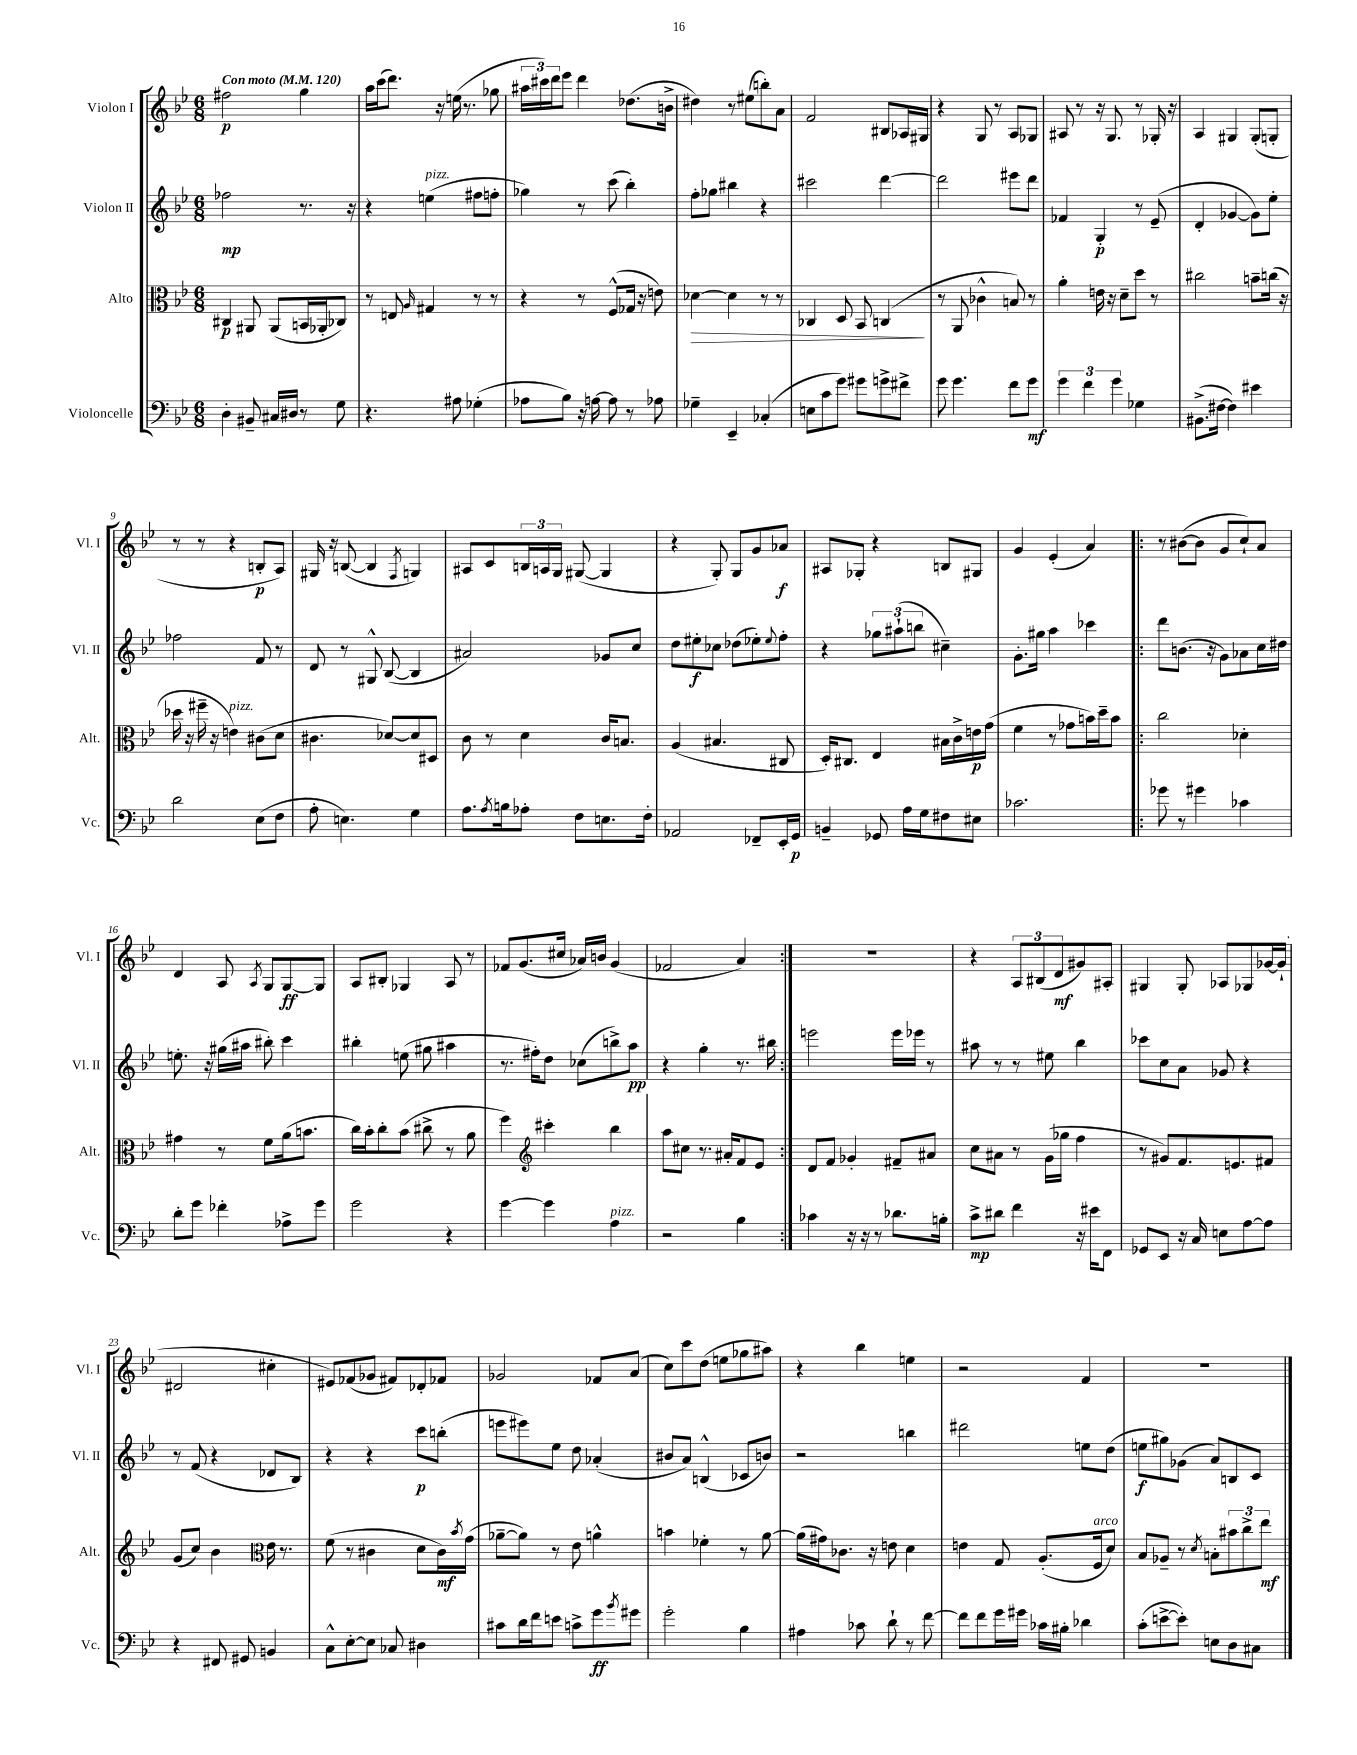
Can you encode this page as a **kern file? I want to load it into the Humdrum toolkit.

**kern	**dynam	**kern	**dynam	**kern	**dynam	**kern	**dynam
*part4	*part4	*part3	*part3	*part2	*part2	*part1	*part1
*staff4	*staff4	*staff3	*staff3	*staff2	*staff2	*staff1	*staff1
*I"Violoncelle	*	*I"Alto	*	*I"Violon II	*	*I"Violon I	*
*I'Vc.	*	*I'Alt.	*	*I'Vl. II	*	*I'Vl. I	*
*clefF4	*	*clefC3	*	*clefG2	*	*clefG2	*
*k[b-e-]	*	*k[b-e-]	*	*k[b-e-]	*	*k[b-e-]	*
*M6/8	*	*M6/8	*	*M6/8	*	*M6/8	*
*MM120	*	*MM120	*	*MM120	*	*MM120	*
=1	=1	=1	=1	=1	=1	=1	=1
!	!	!	!	!	!	!LO:TX:a:B:t=Con moto	!
4D'\	.	4C#X/	p	2ff-X\	mp	2ff#X\	p
8BB#X~/	.	8AA#X/	.	.	.	.	.
16C#X/LL	.	(8AA#/L	.	.	.	.	.
16D#X/JJ	.	.	.	.	.	.	.
8r	.	16BBn/L	.	8.r	.	4gg\	.
.	.	16AA-X'/J	.	.	.	.	.
8G\	.	8C-X/J)	.	.	.	.	.
.	.	.	.	16r	.	.	.
=2	=2	=2	=2	=2	=2	=2	=2
4.r	.	8r	.	4r	.	16aa\LL	.
.	.	.	.	.	.	(16ccc\J	.
.	.	8En/	.	.	.	8.ddd\J)	.
.	.	16qqA/	.	.	.	.	.
!	!	!	!	!LO:TX:a:i:t=pizz.	!	!	!
.	.	4G#X/	.	(4een\	.	.	.
.	.	.	.	.	.	16r	.
8A#X\	.	.	.	.	.	(16een\	.
.	.	.	.	.	.	8.r	.
(4G-X'\	.	8r	.	8ff#X\L	.	.	.
.	.	8r	.	8ffn'\J	.	8gg-X\	.
=3	=3	=3	=3	=3	=3	=3	=3
8A-X\L	.	4r	.	4gg-X\)	.	24aa#X\LL	.
.	.	.	.	.	.	24ccc#X\)	.
.	.	.	.	.	.	24ddd\J	.
8B-\J)	.	.	.	.	.	8eee-\J	.
16r	.	8r	.	8r	.	4ddd\	.
[16An\	.	.	.	.	.	.	.
8A\]	.	(8F^^/L	.	(8ccc\	.	.	.
8r	.	16G-X/Jk	.	4bb-'\)	.	(8.dd-X\L	.
.	.	16r	.	.	.	.	.
8A-X\	.	8en\)	.	.	.	.	.
.	.	.	.	.	.	16bn^\Jk	.
=4	=4	=4	=4	=4	=4	=4	=4
!	!	!	!LO:HP:b	!	!	!	!
4G-X~\	.	[4d-X\	>	8ff'\L	.	4dd#X\)	.
.	.	.	.	8gg-X\J	.	.	.
4EE-~/	.	4d-\]	.	4bb#X\	.	8r	.
.	.	.	.	.	.	(8ee#X\L	.
(4C-X'/	.	8r	.	4r	.	8bbn'\)	.
.	.	8r	.	.	.	8a\J	.
=5	=5	=5	=5	=5	=5	=5	=5
8En\L	.	4C-X/	.	2ccc#X\	.	2f/	.
8c\	.	.	.	.	.	.	.
8g\J)	.	8D/	.	.	.	.	.
8g#X\L	.	8BB-/	.	.	.	.	.
8gn^\	.	(4Cn/	.	[4ddd\	.	8B#X/L	.
8f#X^\J	.	.	.	.	.	16A-X/L	.
.	.	.	.	.	.	16G#X/JJ	.
.	.	.	]	.	.	.	.
=6	=6	=6	=6	=6	=6	=6	=6
8g\	.	8r	.	2ddd\]	.	4r	.
4.g\	.	8AA/	.	.	.	.	.
.	.	4c-X^^\	.	.	.	8G/	.
.	.	.	.	.	.	8r	.
8f\L	.	8Bn/)	.	8eee#X\L	.	8A/L	.
8g\J	mf	8r	.	8ddd\J	.	8G-X/J	.
=7	=7	=7	=7	=7	=7	=7	=7
6g\	.	4a'\	.	4f-X/	.	8A#X/	.
.	.	.	.	.	.	8r	.
6f\	.	.	.	.	.	.	.
.	.	16en\	.	4G'/	p	16r	.
.	.	16r	.	.	.	8.G/	.
6g\	.	.	.	.	.	.	.
.	.	8d~\L	.	.	.	.	.
4G-X\	.	8dd\J	.	8r	.	8r	.
.	.	8r	.	(8e-~/	.	16G-X'/	.
.	.	.	.	.	.	16r	.
=8	=8	=8	=8	=8	=8	=8	=8
(8.BB#X^\L	.	2cc#X\	.	4d'/	.	4A/	.
[16F#X\Jk	.	.	.	.	.	.	.
4F#\])	.	.	.	[4g-X/	.	4G#X/	.
4e#X\	.	8bn~\L	.	8g-\L])	.	(8G#'/L	.
.	.	(16ccn\Jk	.	8ee-'\J	.	8Gn'/J	.
.	.	16r	.	.	.	.	.
!!LO:LB:g=z
=9	=9	=9	=9	=9	=9	=9	=9
2d\	.	16dd-X\	.	2ff-X\	.	8r	.
.	.	16r	.	.	.	.	.
.	.	16ff#X~\	.	.	.	8r	.
.	.	16r	.	.	.	.	.
!	!	!LO:TX:a:i:t=pizz.	!	!	!	!	!
.	.	4en\)	.	.	.	4r	.
(8E-\L	.	(8c#X\L	.	8f/	.	8Bn'/L	p
8F\J	.	8d\J	.	8r	.	8A/J)	.
=10	=10	=10	=10	=10	=10	=10	=10
8A'\	.	4.c#X\	.	8d/	.	16G#X/	.
.	.	.	.	.	.	16r	.
4.En\)	.	.	.	8r	.	([8Bn/	.
.	.	.	.	8G#X^^/	.	4B/]	.
.	.	[8d-X/L)	.	([8B-/	.	.	.
.	.	.	.	.	.	8qF/	.
4G\	.	8d-/]	.	4B-/]	.	4Gn/)	.
.	.	8D#X/J	.	.	.	.	.
=11	=11	=11	=11	=11	=11	=11	=11
8.A\L	.	8c\	.	2a#X/)	.	8A#X/L	.
.	.	8r	.	.	.	8c/	.
8qA/	.	.	.	.	.	.	.
16Bn\k	.	.	.	.	.	.	.
8A-X'\J	.	4d\	.	.	.	24Bn/L	.
.	.	.	.	.	.	24An/	.
.	.	.	.	.	.	24G/JJ	.
8F\L	.	.	.	.	.	([8G#X/	.
8.En\	.	16c/KL	.	8g-X/L	.	4G#/]	.
.	.	8.Bn/J	.	.	.	.	.
.	.	.	.	8cc/J	.	.	.
16F'\Jk	.	.	.	.	.	.	.
=12	=12	=12	=12	=12	=12	=12	=12
2AA-X/	.	(4A/	.	8dd\L	.	4r	.
.	.	.	.	8ee#X'\	f	.	.
.	.	4.B#X/	.	8cc-X\J	.	8G'/)	.
.	.	.	.	(8dd-X\L	.	8G/L	.
8FF-X~/L	.	.	.	8ee-X'\)	.	8g/	.
.	.	.	.	8qqee-/	.	.	.
16EE-'/L	.	8C#X/	.	8ff'\J	.	8a-X/J	f
16GG/JJ	p	.	.	.	.	.	.
=13	=13	=13	=13	=13	=13	=13	=13
4BBn~/	.	16D'/KL)	.	4r	.	8A#X/L	.
.	.	8.C#X/J	.	.	.	.	.
.	.	.	.	.	.	8G-X'/J	.
8GG-X/	.	4E-/	.	12gg-X\L	.	4r	.
.	.	.	.	(12aa#X`\	.	.	.
16A\LL	.	.	.	.	.	.	.
.	.	.	.	12bbn\J	.	.	.
16G\J	.	.	.	.	.	.	.
8F#X\	.	16B#X\LL	.	4cc#X~\)	.	8Bn/L	.
.	.	16c^\	.	.	.	.	.
8E#X\J	.	16en\	p	.	.	8G#X/J	.
.	.	(16g\JJ	.	.	.	.	.
=14	=14	=14	=14	=14	=14	=14	=14
2.c-X\	.	4f\	.	8.g'\L	.	4g/	.
.	.	.	.	16gg#X\Jk	.	.	.
.	.	8r	.	4aa\	.	(4e-'/	.
.	.	8g-X\L	.	.	.	.	.
.	.	16bn\L)	.	4ccc-X\	.	4a/)	.
.	.	16dd~\J	.	.	.	.	.
.	.	8b\J	.	.	.	.	.
=15!|:	=15!|:	=15!|:	=15!|:	=15!|:	=15!|:	=15!|:	=15!|:
8g-X\	.	2cc\	.	8ddd\L	.	8r	.
8r	.	.	.	(8.bn\J	.	([8b#X\L	.
4g#X\	.	.	.	.	.	8b#\J]	.
.	.	.	.	16r	.	.	.
.	.	.	.	8g\L)	.	8g/L	.
4c-X\	.	4d-X'\	.	8a-X\	.	8cc`/)	.
.	.	.	.	16cc\L	.	8a/J	.
.	.	.	.	16dd#X\JJ	.	.	.
!!LO:LB:g=z
=16	=16	=16	=16	=16	=16	=16	=16
8d'\L	.	4g#X\	.	8.een'\	.	4d/	.
8g\J	.	.	.	.	.	.	.
.	.	.	.	16r	.	.	.
4f-X'\	.	8r	.	(16gg#X\LL	.	8A/	.
.	.	.	.	16aa#X\JJ	.	.	.
.	.	.	.	.	.	8qA/	.
.	.	8f\L	.	8bb#X'\)	.	8G/L	.
8A-X^\L	.	(16a\k	.	4ccc\	.	[8G/	ff
.	.	8.bn\J	.	.	.	.	.
8g\J	.	.	.	.	.	8G/J]	.
=17	=17	=17	=17	=17	=17	=17	=17
2g\	.	16cc\LL)	.	4bb#X'\	.	8A/L	.
.	.	16b-'\J	.	.	.	.	.
.	.	8cc'\	.	.	.	8B#X'/J	.
.	.	(8b-\J	.	(8een\	.	4G-X/	.
.	.	8cc#X^\	.	8gg#X\	.	.	.
4r	.	8r	.	4aa#X\	.	8A/	.
.	.	8a\	.	.	.	8r	.
=18	=18	=18	=18	=18	=18	=18	=18
[4g\	.	4ff\)	.	8.r	.	8f-X/L	.
.	.	.	.	.	.	(8.g/	.
.	.	.	.	16ff#X'\KL)	.	.	.
*	*	*clefG2	*	*	*	*	*
4g\]	.	4ccc#X'\	.	8dd\J	.	.	.
.	.	.	.	.	.	16cc#X/Jk	.
.	.	.	.	(8cc-X\L	.	16a-X/LL)	.
.	.	.	.	.	.	16bn/JJ	.
!LO:TX:a:i:t=pizz.	!	!	!	!	!	!	!
4A\	.	4bb-\	.	8bbn^\)	.	(4g/	.
.	.	.	.	8aa\J	pp	.	.
=19	=19	=19	=19	=19	=19	=19	=19
2r	.	8aa\L	.	4r	.	2f-X/	.
.	.	8cc#X\J	.	.	.	.	.
.	.	8.r	.	4gg'\	.	.	.
.	.	16a#X'/KL	.	.	.	.	.
4B-\	.	8f/	.	8.r	.	4a/)	.
.	.	8e-/J	.	.	.	.	.
.	.	.	.	16bb#X\	.	.	.
=20:|!	=20:|!	=20:|!	=20:|!	=20:|!	=20:|!	=20:|!	=20:|!
4c-X\	.	8d/L	.	2eeen\	.	2.r	.
.	.	8f/J	.	.	.	.	.
16r	.	4g-X'/	.	.	.	.	.
16r	.	.	.	.	.	.	.
8r	.	.	.	.	.	.	.
8.d-X\L	.	8f#X~/L	.	16eee\LL	.	.	.
.	.	.	.	16eee-X\JJ	.	.	.
.	.	8a#X/J	.	8r	.	.	.
16Bn'\Jk	.	.	.	.	.	.	.
=21	=21	=21	=21	=21	=21	=21	=21
8c^\L	mp	8cc\L	.	8aa#X\	.	4r	.
8d#X\J	.	8a#X\J	.	8r	.	.	.
4f\	.	8r	.	8r	.	12A/L	.
.	.	.	.	.	.	(12B#X/	.
.	.	(16g\LL	.	8ee#X\	.	.	.
.	.	.	.	.	.	12d/	mf
.	.	16gg-X\JJ	.	.	.	.	.
16r	.	4ff\	.	4bb-\	.	8g#X/)	.
16e#X\KL	.	.	.	.	.	.	.
8FF\J	.	.	.	.	.	8A#X'/J	.
=22	=22	=22	=22	=22	=22	=22	=22
8GG-X/L	.	8r	.	8ccc-X\L	.	4G#X/	.
8EE-/J	.	8g#X/L)	.	8cc\	.	.	.
16r	.	8.f/	.	8a\J	.	8G#'/	.
16C/	.	.	.	.	.	.	.
8En\L	.	.	.	8g-X/	.	8A-X/L	.
.	.	8.en/	.	.	.	.	.
[8A\	.	.	.	4r	.	8G-X/	.
8A\J]	.	8f#X/J	.	.	.	[16g-X/L	.
.	.	.	.	.	.	(16g-`/JJ]	.
!!LO:LB:g=z
=23	=23	=23	=23	=23	=23	=23	=23
4r	.	(8g/L	.	8r	.	2d#X/	.
.	.	8cc/J)	.	(8f/	.	.	.
8FF#X/	.	4b-\	.	4r	.	.	.
8GG#X/	.	.	.	.	.	.	.
*	*	*clefC3	*	*	*	*	*
4BBn/	.	16e-\	.	8d-X/L	.	4cc#X'\	.
.	.	8.r	.	.	.	.	.
.	.	.	.	8B-/J)	.	.	.
=24	=24	=24	=24	=24	=24	=24	=24
8C^^\L	.	(8f\	.	4r	.	8e#X/L)	.
[8E-'\	.	8r	.	.	.	(8f-X/	.
8E-\J]	.	4c#X\	.	4r	.	8g-X/J	.
8C-X/	.	.	.	.	.	8f#X/L)	.
4D#X\	.	8d\L	.	8ccc\L	p	8d-X'/	.
.	.	16c#\L)	mf	(8bbn'\J	.	8f-X/J	.
.	.	8qb-/	.	.	.	.	.
.	.	(16g\JJ	.	.	.	.	.
=25	=25	=25	=25	=25	=25	=25	=25
8c#X\L	.	[8a-X~\L	.	8eeen\L	.	2g-X/	.
16d\L	.	8a-\J])	.	8eee#X\)	.	.	.
16f\J	.	.	.	.	.	.	.
8en\J	.	8r	.	8ee-\J	.	.	.
8cn^\L	.	8e-\	.	8dd\	.	.	.
8g\	ff	4an^^\	.	(4a-X'/	.	8f-X/L	.
8qb-/	.	.	.	.	.	.	.
8g#X\J	.	.	.	.	.	(8a/J	.
=26	=26	=26	=26	=26	=26	=26	=26
2g'\	.	4bn\	.	8b#X/L	.	8cc\L)	.
.	.	.	.	8a/J)	.	8ccc\	.
.	.	4f-X'\	.	(4Bn^^/	.	(8dd\J	.
.	.	.	.	.	.	8een\L	.
4B-\	.	8r	.	8c-X/L	.	8gg-X\	.
.	.	[8a\	.	8bn/J)	.	8aa#X\J)	.
=27	=27	=27	=27	=27	=27	=27	=27
4A#X\	.	(16a\LL]	.	2r	.	4r	.
.	.	16g#X\J)	.	.	.	.	.
.	.	8.c-X\J	.	.	.	.	.
8c-X\	.	.	.	.	.	4bb-\	.
.	.	16r	.	.	.	.	.
8d`\	.	8en\	.	.	.	.	.
8r	.	4d\	.	4bbn\	.	4een\	.
[8f\	.	.	.	.	.	.	.
=28	=28	=28	=28	=28	=28	=28	=28
8f\L]	.	4en\	.	2ddd#X\	.	2r	.
8f\	.	.	.	.	.	.	.
16g\L	.	8G/	.	.	.	.	.
16g#X\JJ	.	.	.	.	.	.	.
16c-X\LL	.	(8.A'/L	.	.	.	.	.
16B#X'\JJ	.	.	.	.	.	.	.
4d-X\	.	.	.	8een\L	.	4f/	.
!	!	!LO:TX:a:i:t=arco	!	!	!	!	!
.	.	16F/k	.	.	.	.	.
.	.	8d/J)	.	(8dd\J	.	.	.
=29	=29	=29	=29	=29	=29	=29	=29
(8c'\L	.	8B-/L	.	8een\L	f	2.r	.
[8en^\	.	8A-X~/J	.	8gg#X\)	.	.	.
8e'\J])	.	8r	.	(8g-X\J	.	.	.
.	.	8qd/	.	.	.	.	.
8En\L	.	8Bn'\L	.	8a/L)	.	.	.
8D\	.	12b#X\	.	8Bn/	.	.	.
.	.	12cc^\	.	.	.	.	.
8C#X\J	.	.	.	8c/J	.	.	.
.	.	12ee-\J	mf	.	.	.	.
==	==	==	==	==	==	==	==
*-	*-	*-	*-	*-	*-	*-	*-
